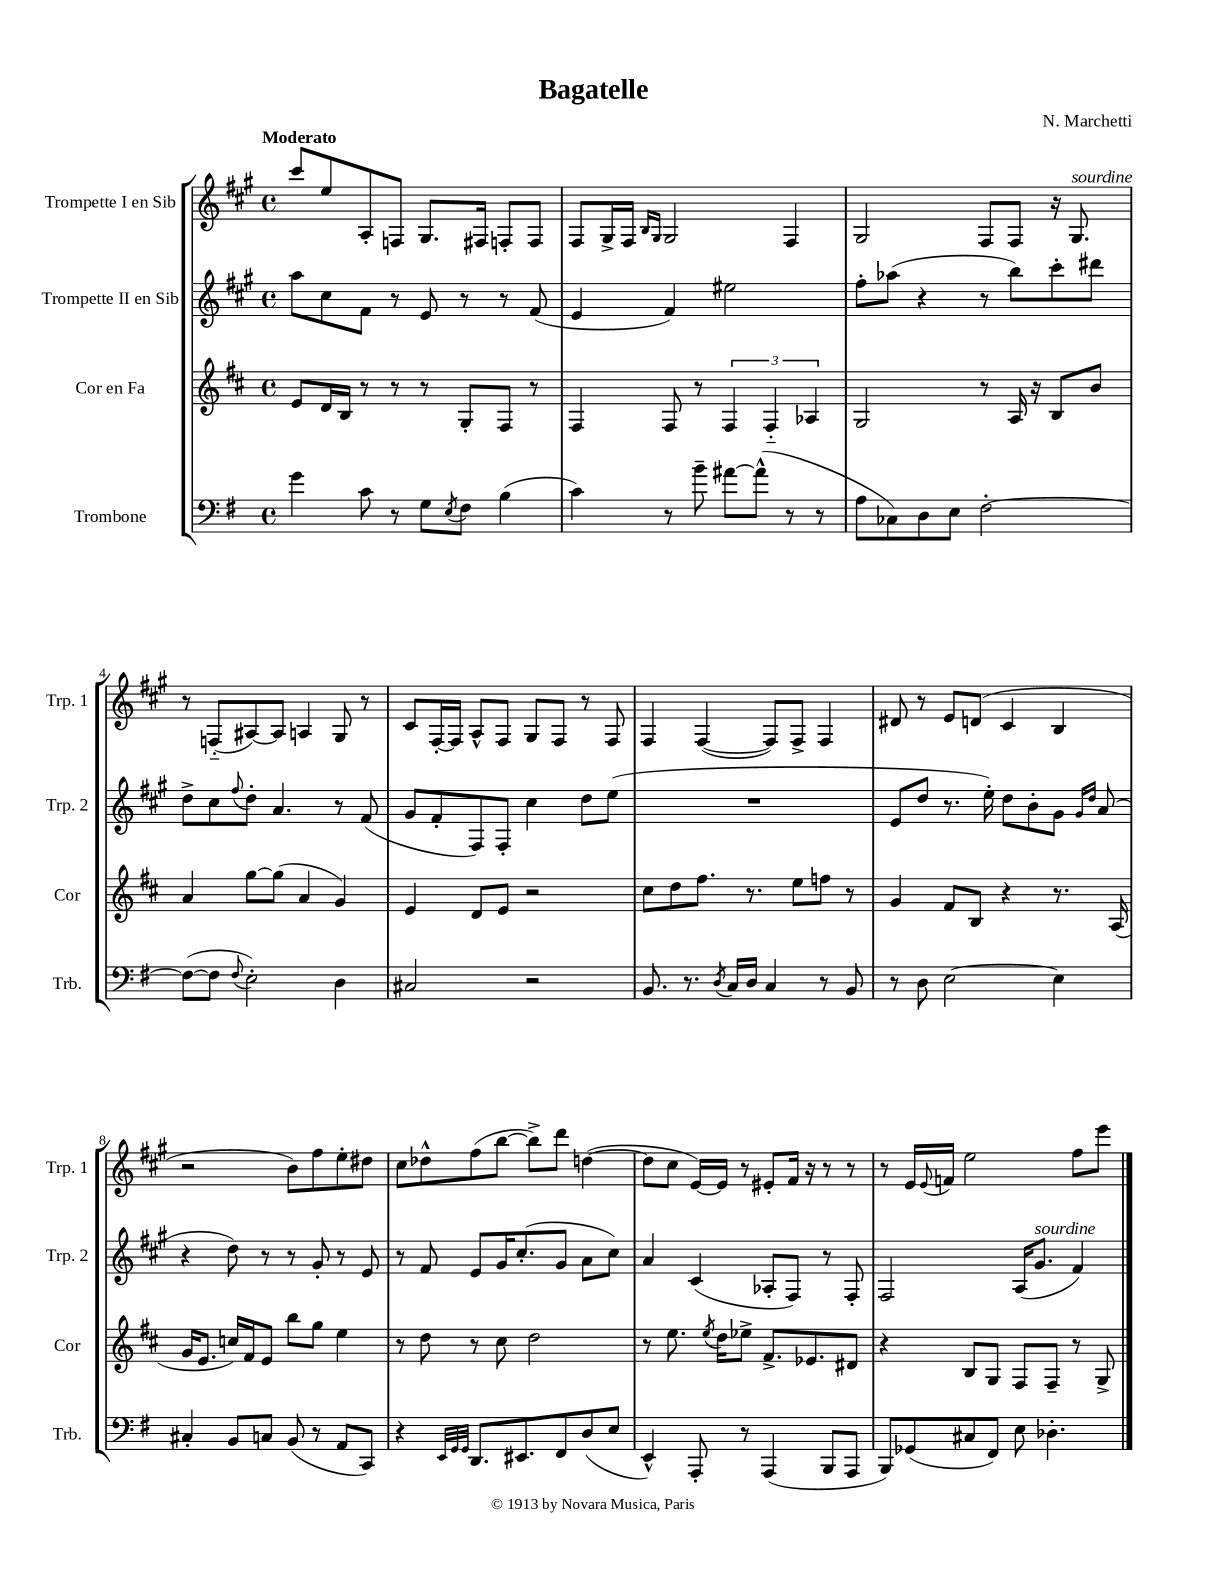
\header { title = "Bagatelle" composer = "N. Marchetti" }
<<
\new StaffGroup <<
\new Staff = "s0" \with { instrumentName = "Trompette I en Sib" shortInstrumentName = "Trp. 1" } {
    \clef treble \key a \major \defaultTimeSignature \time 4/4 \tempo "Moderato"
    cis'''8 e''8 a8-. f8 gis8. fis16 f8-. f8 |
    fis8 gis16-> fis16 \grace { b16 gis16 } gis2 fis4 |
    gis2 fis8 fis8 r16 gis8.^\markup { \italic "sourdine" } |
    r8 f8-_( ais8~) ais8 a4 gis8 r8 |
    cis'8 fis16~-. fis16 a8-^ fis8 gis8 fis8 r8 fis8 |
    fis4 fis4~( fis8) fis8-> fis4 |
    dis'8 r8 e'8 d'8( cis'4 b4 |
    r2 b'8) fis''8 e''8-. dis''8 |
    cis''8 des''8-^ fis''8( b''8~ b''8->) d'''8 d''4~( |
    d''8 cis''8 e'16~) e'16 r8 eis'8-. fis'16 r16 r8 r8 |
    r8 e'16 \appoggiatura { e'8 } f'16 e''2 fis''8 e'''8 \bar "|." |
}
\new Staff = "s1" \with { instrumentName = "Trompette II en Sib" shortInstrumentName = "Trp. 2" } {
    \clef treble \key a \major \defaultTimeSignature \time 4/4
    a''8 cis''8 fis'8 r8 e'8 r8 r8 fis'8( |
    e'4 fis'4) eis''2 |
    fis''8-. aes''8( r4 r8 b''8) cis'''8-. dis'''8 |
    d''8-> cis''8 \appoggiatura { fis''8 } d''8-. a'4. r8 fis'8( |
    gis'8 fis'8-. fis8) fis8-. cis''4 d''8 e''8( |
    R1 |
    e'8 d''8 r8. e''16-.) d''8 b'8-. gis'8 \grace { gis'16 d''16 } a'8( |
    r4 d''8) r8 r8 gis'8-. r8 e'8 |
    r8 fis'8 e'8 gis'16 cis''8.-.( gis'8 a'8 cis''8) |
    a'4 cis'4( aes8-. fis8) r8 fis8-. |
    fis2 a16( gis'8.^\markup { \italic "sourdine" } fis'4) \bar "|." |
}
\new Staff = "s2" \with { instrumentName = "Cor en Fa" shortInstrumentName = "Cor" } {
    \clef treble \key d \major \defaultTimeSignature \time 4/4
    e'8 d'16 b16 r8 r8 r8 g8-. fis8 r8 |
    fis4 fis8 r8 \tuplet 3/2 { fis4 fis4-_ aes4 } |
    g2 r8 a16 r16 b8 b'8 |
    a'4 g''8~ g''8( a'4 g'4) |
    e'4 d'8 e'8 r2 |
    cis''8 d''8 fis''8. r8. e''8 f''8 r8 |
    g'4 fis'8 b8 r4 r8. a16( |
    g'16 e'8. c''16) fis'16 e'8 b''8 g''8 e''4 |
    r8 d''8 r8 cis''8 d''2 |
    r8 e''8. \acciaccatura { e''8 } d''16 ees''8-> fis'8.-> ees'8. dis'8 |
    r4 b8 g8 fis8 fis8-- r8 g8-> \bar "|." |
}
\new Staff = "s3" \with { instrumentName = "Trombone" shortInstrumentName = "Trb." } {
    \clef bass \key g \major \defaultTimeSignature \time 4/4
    g'4 c'8 r8 g8 \acciaccatura { e8 } fis8 b4( |
    c'4) r8 b'8-- ais'8~ ais'8-^( r8 r8 |
    a8 ces8) d8 e8 fis2~-. |
    fis8~( fis8 \appoggiatura { fis8 } e2-.) d4 |
    cis2 r2 |
    b,8. r8. \acciaccatura { d8 } c16 d16 c4 r8 b,8 |
    r8 d8 e2~ e4 |
    cis4-. b,8 c8 b,8( r8 a,8 c,8) |
    r4 \grace { e,32 g,32 g,32 } d,8. eis,8. fis,8 d8( e8 |
    e,4-^) a,,8-. r8 a,,4( b,,8 a,,8 |
    b,,8) ges,8( cis8 fis,8) e8 des4.-. \bar "|." |
}
>>
>>
